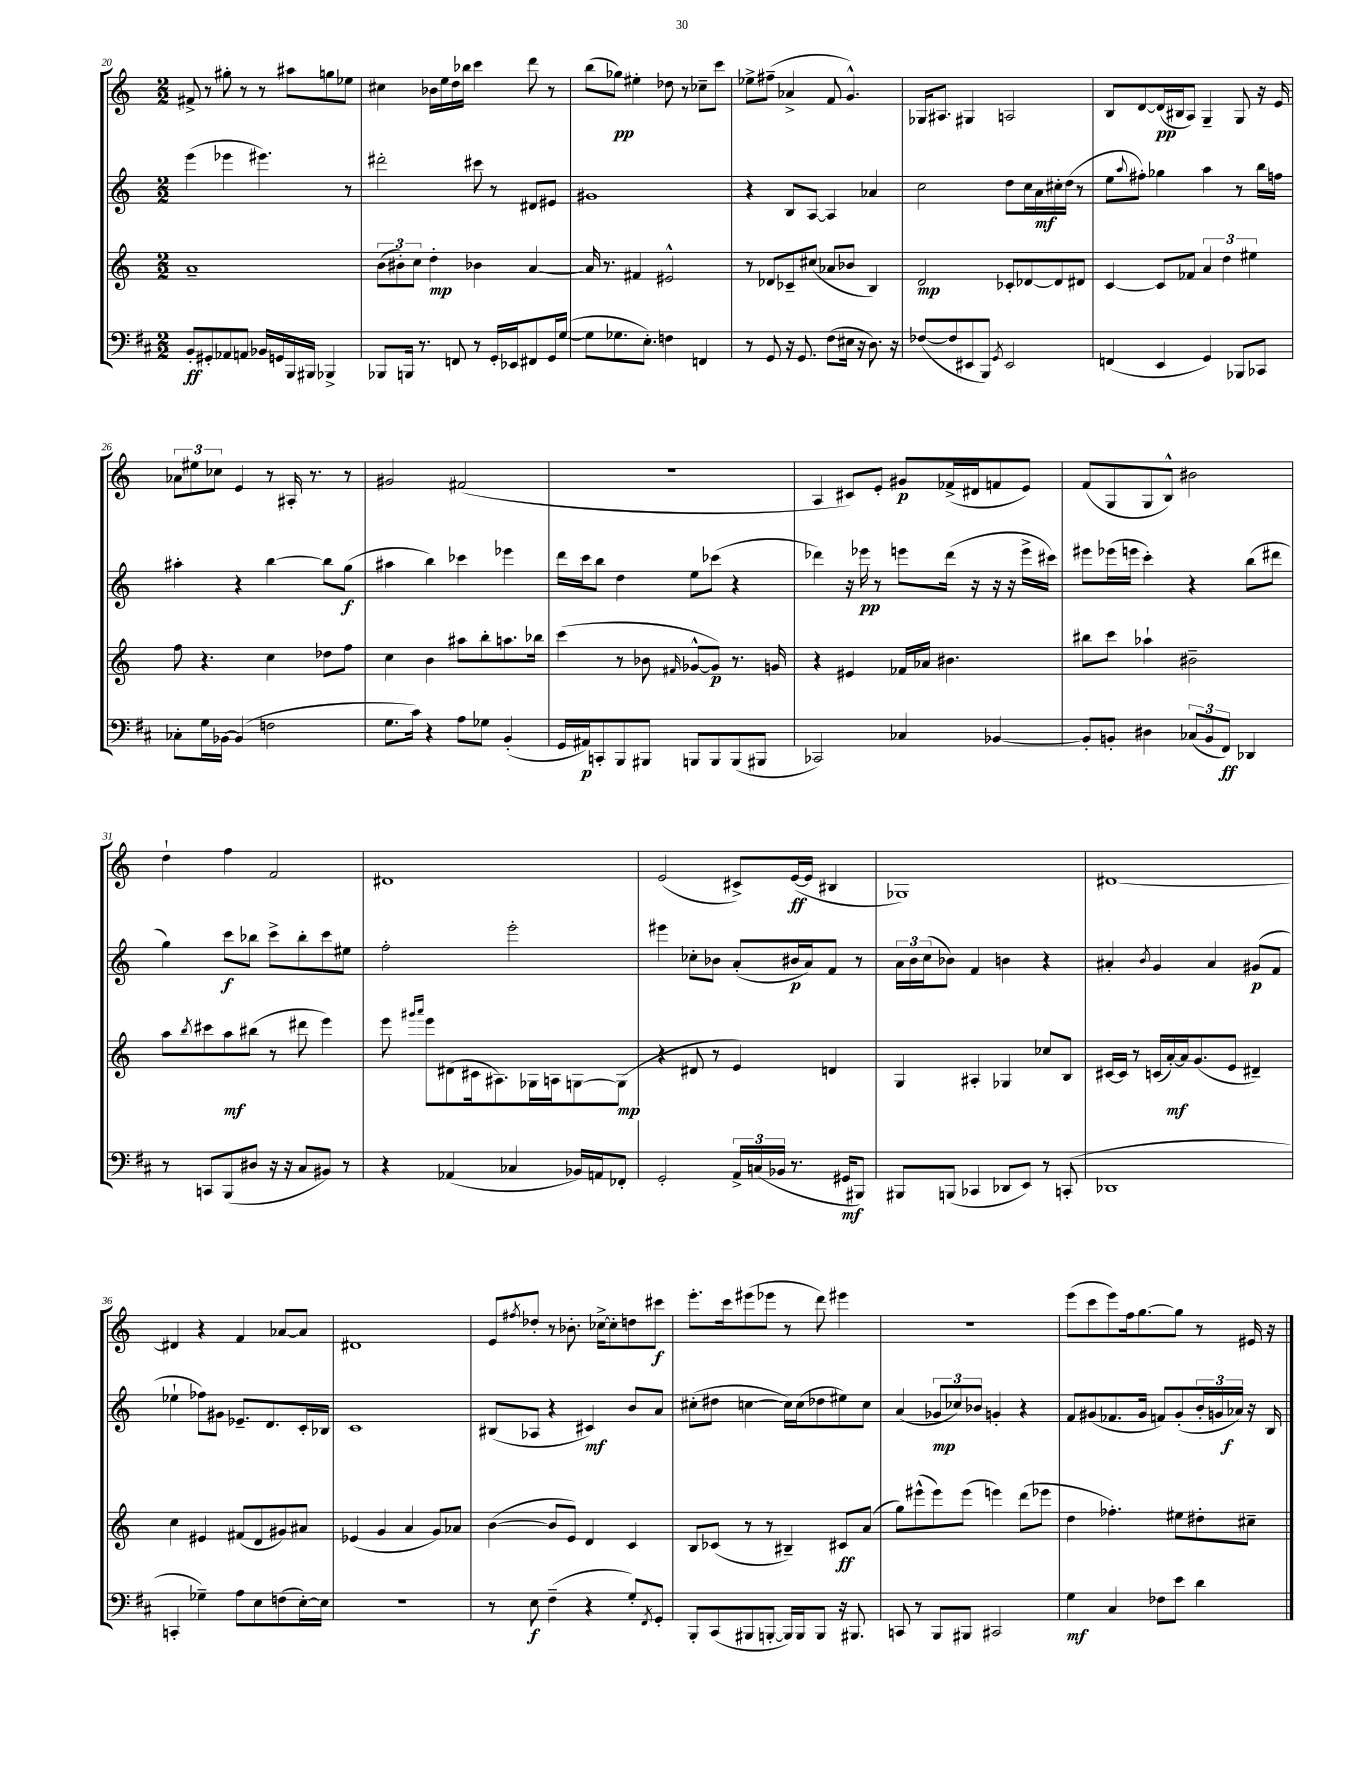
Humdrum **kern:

**kern	**dynam	**kern	**dynam	**kern	**dynam	**kern	**dynam
*part4	*part4	*part3	*part3	*part2	*part2	*part1	*part1
*staff4	*staff4	*staff3	*staff3	*staff2	*staff2	*staff1	*staff1
*clefF4	*	*clefG2	*	*clefG2	*	*clefG2	*
*k[f#c#]	*	*k[]	*	*k[]	*	*k[]	*
*M2/2	*	*M2/2	*	*M2/2	*	*M2/2	*
=20	=20	=20	=20	=20	=20	=20	=20
8BB'/L	ff	1a~	.	(4eee\	.	8f#X^/	.
8GG#X'/	.	.	.	.	.	8r	.
8AA-X/	.	.	.	4eee-X\	.	8gg#X'\	.
8AAn/J	.	.	.	.	.	8r	.
16BB-X/LL	.	.	.	4.eee#X\)	.	8r	.
16GGn/	.	.	.	.	.	.	.
16BBB/	.	.	.	.	.	8aa#X\L	.
16BBB#X/JJ	.	.	.	.	.	.	.
4BBB-X^/	.	.	.	.	.	8ggn\	.
.	.	.	.	8r	.	8ee-X\J	.
=21	=21	=21	=21	=21	=21	=21	=21
8BBB-X/L	.	(12b\L	.	2ddd#X'\	.	4cc#X\	.
.	.	12b#X'\)	.	.	.	.	.
16BBBn/Jk	.	.	.	.	.	.	.
.	.	12cc\J	.	.	.	.	.
8.r	.	.	.	.	.	.	.
.	.	4dd'\	mp	.	.	16b-X\LL	.
.	.	.	.	.	.	16ee\	.
8FFn/	.	.	.	.	.	16dd\	.
.	.	.	.	.	.	16bb-X\JJ	.
8r	.	4b-X\	.	8ccc#X\	.	4ccc\	.
16GG'/LL	.	.	.	8r	.	.	.
16EE-X/J	.	.	.	.	.	.	.
8FF#X/	.	[4a/	.	8d#X/L	.	8ddd\	.
16GG/L	.	.	.	8e#X/J	.	8r	.
([16G/JJ	.	.	.	.	.	.	.
=22	=22	=22	=22	=22	=22	=22	=22
8G\L]	.	16a/]	.	1g#X	.	(8bb\L	.
.	.	8.r	.	.	.	.	.
8.G-X\	.	.	.	.	.	8gg-X\J)	pp
.	.	4f#X/	.	.	.	4ee#X'\	.
8.E'\J)	.	.	.	.	.	.	.
4Fn\	.	2e#X^^/	.	.	.	8dd-X\	.
.	.	.	.	.	.	8r	.
4FFn/	.	.	.	.	.	8cc-X~\L	.
.	.	.	.	.	.	8ccc\J	.
=23	=23	=23	=23	=23	=23	=23	=23
8r	.	8r	.	4r	.	8ee-X^\L	.
8GG/	.	8d-X/L	.	.	.	(8ff#X~\J	.
16r	.	8c-X~/	.	8B/L	.	4a-X^/	.
8.GG/	.	.	.	.	.	.	.
.	.	(8cc#X/J	.	[8A/J	.	.	.
(8F#\L	.	8a-X/L	.	4A/]	.	8f/	.
16E#X\Jk	.	8b-X/J	.	.	.	4.g^^/)	.
16r	.	.	.	.	.	.	.
8.D\)	.	4B/)	.	4a-X/	.	.	.
16r	.	.	.	.	.	.	.
=24	=24	=24	=24	=24	=24	=24	=24
([8F-X/L	.	2d/	mp	2cc\	.	16G-X/KL	.
.	.	.	.	.	.	8.A#X/J	.
8F-/]	.	.	.	.	.	.	.
8EE#X/	.	.	.	.	.	4G#X/	.
8BBB/J)	.	.	.	.	.	.	.
8qGG/	.	.	.	.	.	.	.
2EE#/	.	8c-X'/L	.	8dd\L	.	2An/	.
.	.	[8d-X/	.	16cc\L	.	.	.
.	.	.	.	16a\	mf	.	.
.	.	8d-/]	.	16cc#X'\	.	.	.
.	.	.	.	(16dd\JJ	.	.	.
.	.	8d#X/J	.	8r	.	.	.
=25	=25	=25	=25	=25	=25	=25	=25
(4FFn/	.	[4c/	.	8ee\L	.	8B/L	.
.	.	.	.	8qqaa/	.	.	.
.	.	.	.	8ff#X'\J)	.	[8d/	.
4EE/	.	8c/L]	.	4gg-X\	.	(16d/L]	pp
.	.	.	.	.	.	16B#X/J	.
.	.	8f-X/J	.	.	.	8A/J)	.
4GG/)	.	6a/	.	4aa\	.	4G~/	.
.	.	6dd\	.	.	.	.	.
8BBB-X/L	.	.	.	8r	.	8G/	.
.	.	6ee#X\	.	.	.	.	.
8CC-X/J	.	.	.	16bb\LL	.	16r	.
.	.	.	.	16ffn\JJ	.	16e/	.
!!LO:LB:g=z
=26	=26	=26	=26	=26	=26	=26	=26
8C-X'\L	.	8ff\	.	4aa#X'\	.	12a-X\L	.
.	.	.	.	.	.	12ee#X\	.
16G\L	.	4.r	.	.	.	.	.
.	.	.	.	.	.	12cc-X\J	.
[16BB-X\JJ	.	.	.	.	.	.	.
(4BB-/]	.	.	.	4r	.	4e/	.
2Fn\	.	4cc\	.	[4bb\	.	8r	.
.	.	.	.	.	.	16A#X'/	.
.	.	.	.	.	.	8.r	.
.	.	8dd-X\L	.	8bb\L]	.	.	.
.	.	8ff\J	.	(8gg\J	f	8r	.
=27	=27	=27	=27	=27	=27	=27	=27
8.G\L	.	4cc\	.	4aa#X\	.	2g#X/	.
16c#\Jk)	.	.	.	.	.	.	.
4r	.	4b\	.	4bb\)	.	.	.
8A\L	.	8aa#X\L	.	4ccc-X\	.	(2f#X/	.
8G-X\J	.	8bb'\	.	.	.	.	.
(4BB'/	.	8.aan\	.	4eee-X\	.	.	.
.	.	16bb-X\Jk	.	.	.	.	.
=28	=28	=28	=28	=28	=28	=28	=28
16GG/LL	.	(4ccc\	.	16ddd\LL	.	1r	.
16AA#X/J)	p	.	.	16ccc\J	.	.	.
8CCn'/	.	.	.	8bb\J	.	.	.
8BBB/	.	8r	.	4dd\	.	.	.
8BBB#X/J	.	8b-X\	.	.	.	.	.
.	.	16qqf#X/	.	.	.	.	.
8BBBn/L	.	[8g-X^^/L	.	8ee\L	.	.	.
8BBB/	.	8g-/J])	p	(8ccc-X\J	.	.	.
(8BBB/	.	8.r	.	4r	.	.	.
8BBB#X/J	.	.	.	.	.	.	.
.	.	16gn/	.	.	.	.	.
=29	=29	=29	=29	=29	=29	=29	=29
2CC-X/)	.	4r	.	4ddd-X\)	.	4A/	.
.	.	4e#X/	.	16r	.	8c#X/L)	.
.	.	.	.	16eee-X\	pp	.	.
.	.	.	.	8r	.	8e'/J	.
4C-X/	.	16f-X/LL	.	8eeen\L	.	8g#X/L	p
.	.	16a-X/JJ	.	.	.	.	.
.	.	4.b#X\	.	(16ddd-\Jk	.	(16f-X^/L	.
.	.	.	.	16r	.	16d#X/J	.
[4BB-X/	.	.	.	16r	.	8fn/	.
.	.	.	.	16r	.	.	.
.	.	.	.	16eee^\LL	.	8e/J)	.
.	.	.	.	16ccc#X\JJ)	.	.	.
=30	=30	=30	=30	=30	=30	=30	=30
8BB-'/L]	.	8bb#X\L	.	8eee#X\L	.	(8f/L	.
8BBn'/J	.	8ccc\J	.	(16eee-X\L	.	8G/	.
.	.	.	.	16eeen\JJ	.	.	.
4D#X\	.	4aa-X`\	.	4ccc'\)	.	8G/	.
.	.	.	.	.	.	8B^^/J)	.
(12C-X/L	.	2b#X~\	.	4r	.	2b#X\	.
12BB/	.	.	.	.	.	.	.
12FF#/J)	ff	.	.	.	.	.	.
4DD-X/	.	.	.	(8bb\L	.	.	.
.	.	.	.	8ddd#X\J	.	.	.
!!LO:LB:g=z
=31	=31	=31	=31	=31	=31	=31	=31
8r	.	8aa\L	.	4gg\)	.	4dd`\	.
.	.	8qbb/	.	.	.	.	.
8CCn/L	.	8ccc#X\	.	.	.	.	.
(8BBB/	.	8aa\	mf	8ccc\L	f	4ff\	.
8D#X/J	.	(8bb#X\J	.	8bb-X\J	.	.	.
16r	.	8r	.	8ccc^\L	.	2f/	.
16r	.	.	.	.	.	.	.
8C#/L	.	8ddd#X\	.	8bb-'\	.	.	.
8BB#X/J)	.	4eee\)	.	8ccc\	.	.	.
8r	.	.	.	8ee#X\J	.	.	.
=32	=32	=32	=32	=32	=32	=32	=32
4r	.	8eee\	.	2ff'\	.	1d#X	.
.	.	16qqggg#X/LL	.	.	.	.	.
.	.	16qqaaa/JJ	.	.	.	.	.
.	.	8eee\L	.	.	.	.	.
(4AA-X/	.	(8d#X\	.	.	.	.	.
.	.	16c#X\k	.	.	.	.	.
.	.	8.A#X\)	.	.	.	.	.
4C-X/	.	.	.	2eee'\	.	.	.
.	.	16G-X\L	.	.	.	.	.
.	.	16An\J	.	.	.	.	.
16BB-X/LL)	.	[8Gn\	.	.	.	.	.
16AAn/J	.	.	.	.	.	.	.
8FF-X'/J	.	(8G\J]	mp	.	.	.	.
=33	=33	=33	=33	=33	=33	=33	=33
2GG'/	.	4r	.	4eee#X\	.	(2e/	.
.	.	8d#X/	.	8cc-X'\L	.	.	.
.	.	8r	.	8b-X\J	.	.	.
24AA^/LL	.	4e/)	.	(8a'/L	.	8c#X^/L)	.
(24Cn/	.	.	.	.	.	.	.
24BB-X/JJ	.	.	.	.	.	.	.
8.r	.	.	.	16b#X/L	p	([16e/L	ff
.	.	.	.	16a/J)	.	16e/JJ]	.
.	.	4dn/	.	8f/J	.	4B#X/	.
16GG#X/KL	mf	.	.	.	.	.	.
8BBB#X/J)	.	.	.	8r	.	.	.
=34	=34	=34	=34	=34	=34	=34	=34
8BBB#X/L	.	4G/	.	24a\LL	.	1G-X)	.
.	.	.	.	24b\	.	.	.
.	.	.	.	(24cc\J	.	.	.
(8BBBn/J	.	.	.	8b-X\J)	.	.	.
4CC-X/	.	4A#X'/	.	4f/	.	.	.
8DD-X/L	.	4G-X/	.	4bn\	.	.	.
8EE/J)	.	.	.	.	.	.	.
8r	.	8cc-X/L	.	4r	.	.	.
(8CCn'/	.	8B/J	.	.	.	.	.
=35	=35	=35	=35	=35	=35	=35	=35
1DD-X	.	[16c#X/LL	.	4a#X'/	.	[1d#X	.
.	.	16c#/JJ]	.	.	.	.	.
.	.	8r	.	.	.	.	.
.	.	.	.	8qb/	.	.	.
.	.	(16cn/LL	.	4g/	.	.	.
.	.	[16a'/)	mf	.	.	.	.
.	.	16a/J]	.	.	.	.	.
.	.	(8.g/	.	.	.	.	.
.	.	.	.	4a#/	.	.	.
.	.	8e/J	.	.	.	.	.
.	.	4d#X~/)	.	(8g#X/L	p	.	.
.	.	.	.	8f/J	.	.	.
!!LO:LB:g=z
=36	=36	=36	=36	=36	=36	=36	=36
4CCn'/	.	4cc\	.	4ee-X`\	.	4d#X/]	.
4G-X~\)	.	4e#X/	.	8ff-X\L)	.	4r	.
.	.	.	.	8g#X\J	.	.	.
8A\L	.	(8f#X/L	.	8.e-X~/L	.	4f/	.
8E\	.	8d/	.	.	.	.	.
.	.	.	.	8.d/	.	.	.
(8Fn\	.	8g#X/)	.	.	.	[8a-X/L	.
[16E'\L)	.	8a#X/J	.	16c'/L	.	8a-/J]	.
16E\JJ]	.	.	.	16B-X/JJ	.	.	.
=37	=37	=37	=37	=37	=37	=37	=37
1r	.	(4e-X/	.	1c	.	1d#X	.
.	.	4g/	.	.	.	.	.
.	.	4a/	.	.	.	.	.
.	.	8g/L)	.	.	.	.	.
.	.	8a-X/J	.	.	.	.	.
=38	=38	=38	=38	=38	=38	=38	=38
8r	.	([4b\	.	(8B#X/L	.	8e/L	.
.	.	.	.	.	.	8qff#X/	.
8E\	f	.	.	8A-X/J	.	8dd-X'/J	.
(4F#~\	.	8b/L]	.	4r	.	8r	.
.	.	8e/J)	.	.	.	8.b-X'\	.
4r	.	4d/	.	4c#X/)	mf	.	.
.	.	.	.	.	.	[16cc-X^\KL	.
.	.	.	.	.	.	8cc-'\]	.
8G'/L)	.	4c/	.	8b/L	.	8ddn\	.
8qFF#/	.	.	.	.	.	.	.
8GG'/J	.	.	.	8a/J	.	8ccc#X\J	f
=39	=39	=39	=39	=39	=39	=39	=39
8BBB'/L	.	8B/L	.	(8cc#X'\L	.	8.eee'\L	.
(8CC#/	.	(8c-X/J	.	8dd#X\J	.	.	.
.	.	.	.	.	.	16ccc\k	.
8BBB#X/	.	8r	.	[4ccn\	.	(8eee#X\	.
[8BBBn'/J	.	8r	.	.	.	8eee-X\J	.
16BBB/LL])	.	4B#X~/)	.	16cc\LL])	.	8r	.
16BBB/J	.	.	.	(16cc\J	.	.	.
8BBB/J	.	.	.	8dd-X\	.	8ddd\)	.
16r	.	8c#X/L	ff	8ee#X\)	.	4eee#X\	.
8.BBB#X/	.	.	.	.	.	.	.
.	.	(8a/J	.	8cc\J	.	.	.
=40	=40	=40	=40	=40	=40	=40	=40
8CCn/	.	8gg\L)	.	(4a/	.	1r	.
8r	.	(8eee#X^^\	.	.	.	.	.
8BBB/L	.	8eee#\)	.	12g-X/L	mp	.	.
.	.	.	.	12cc-X/)	.	.	.
8BBB#X/J	.	(8eee#\J	.	.	.	.	.
.	.	.	.	12b-X/J	.	.	.
2CC#X/	.	4eeen\)	.	4gn'/	.	.	.
.	.	(8ddd\L	.	4r	.	.	.
.	.	8eee-X\J	.	.	.	.	.
=41	=41	=41	=41	=41	=41	=41	=41
4G\	mf	4dd\	.	8f/L	.	(8eee\L	.
.	.	.	.	(8g#X/	.	8ccc\	.
4C#/	.	4.ff-X'\)	.	8.f-X/	.	8eee\)	.
.	.	.	.	.	.	16ff\k	.
.	.	.	.	16g#/Jk	.	[8.gg\	.
8F-X\L	.	.	.	8fn/L)	.	.	.
8e\J	.	8ee#X\L	.	(8g#'/	.	8gg\J]	.
4d\	.	8dd#X'\	.	24b'/L	.	8r	.
.	.	.	.	24gn/	.	.	.
.	.	.	.	24a-X/JJ)	f	.	.
.	.	8cc#X~\J	.	16r	.	16e#X/	.
.	.	.	.	16B/	.	16r	.
==	==	==	==	==	==	==	==
*-	*-	*-	*-	*-	*-	*-	*-
